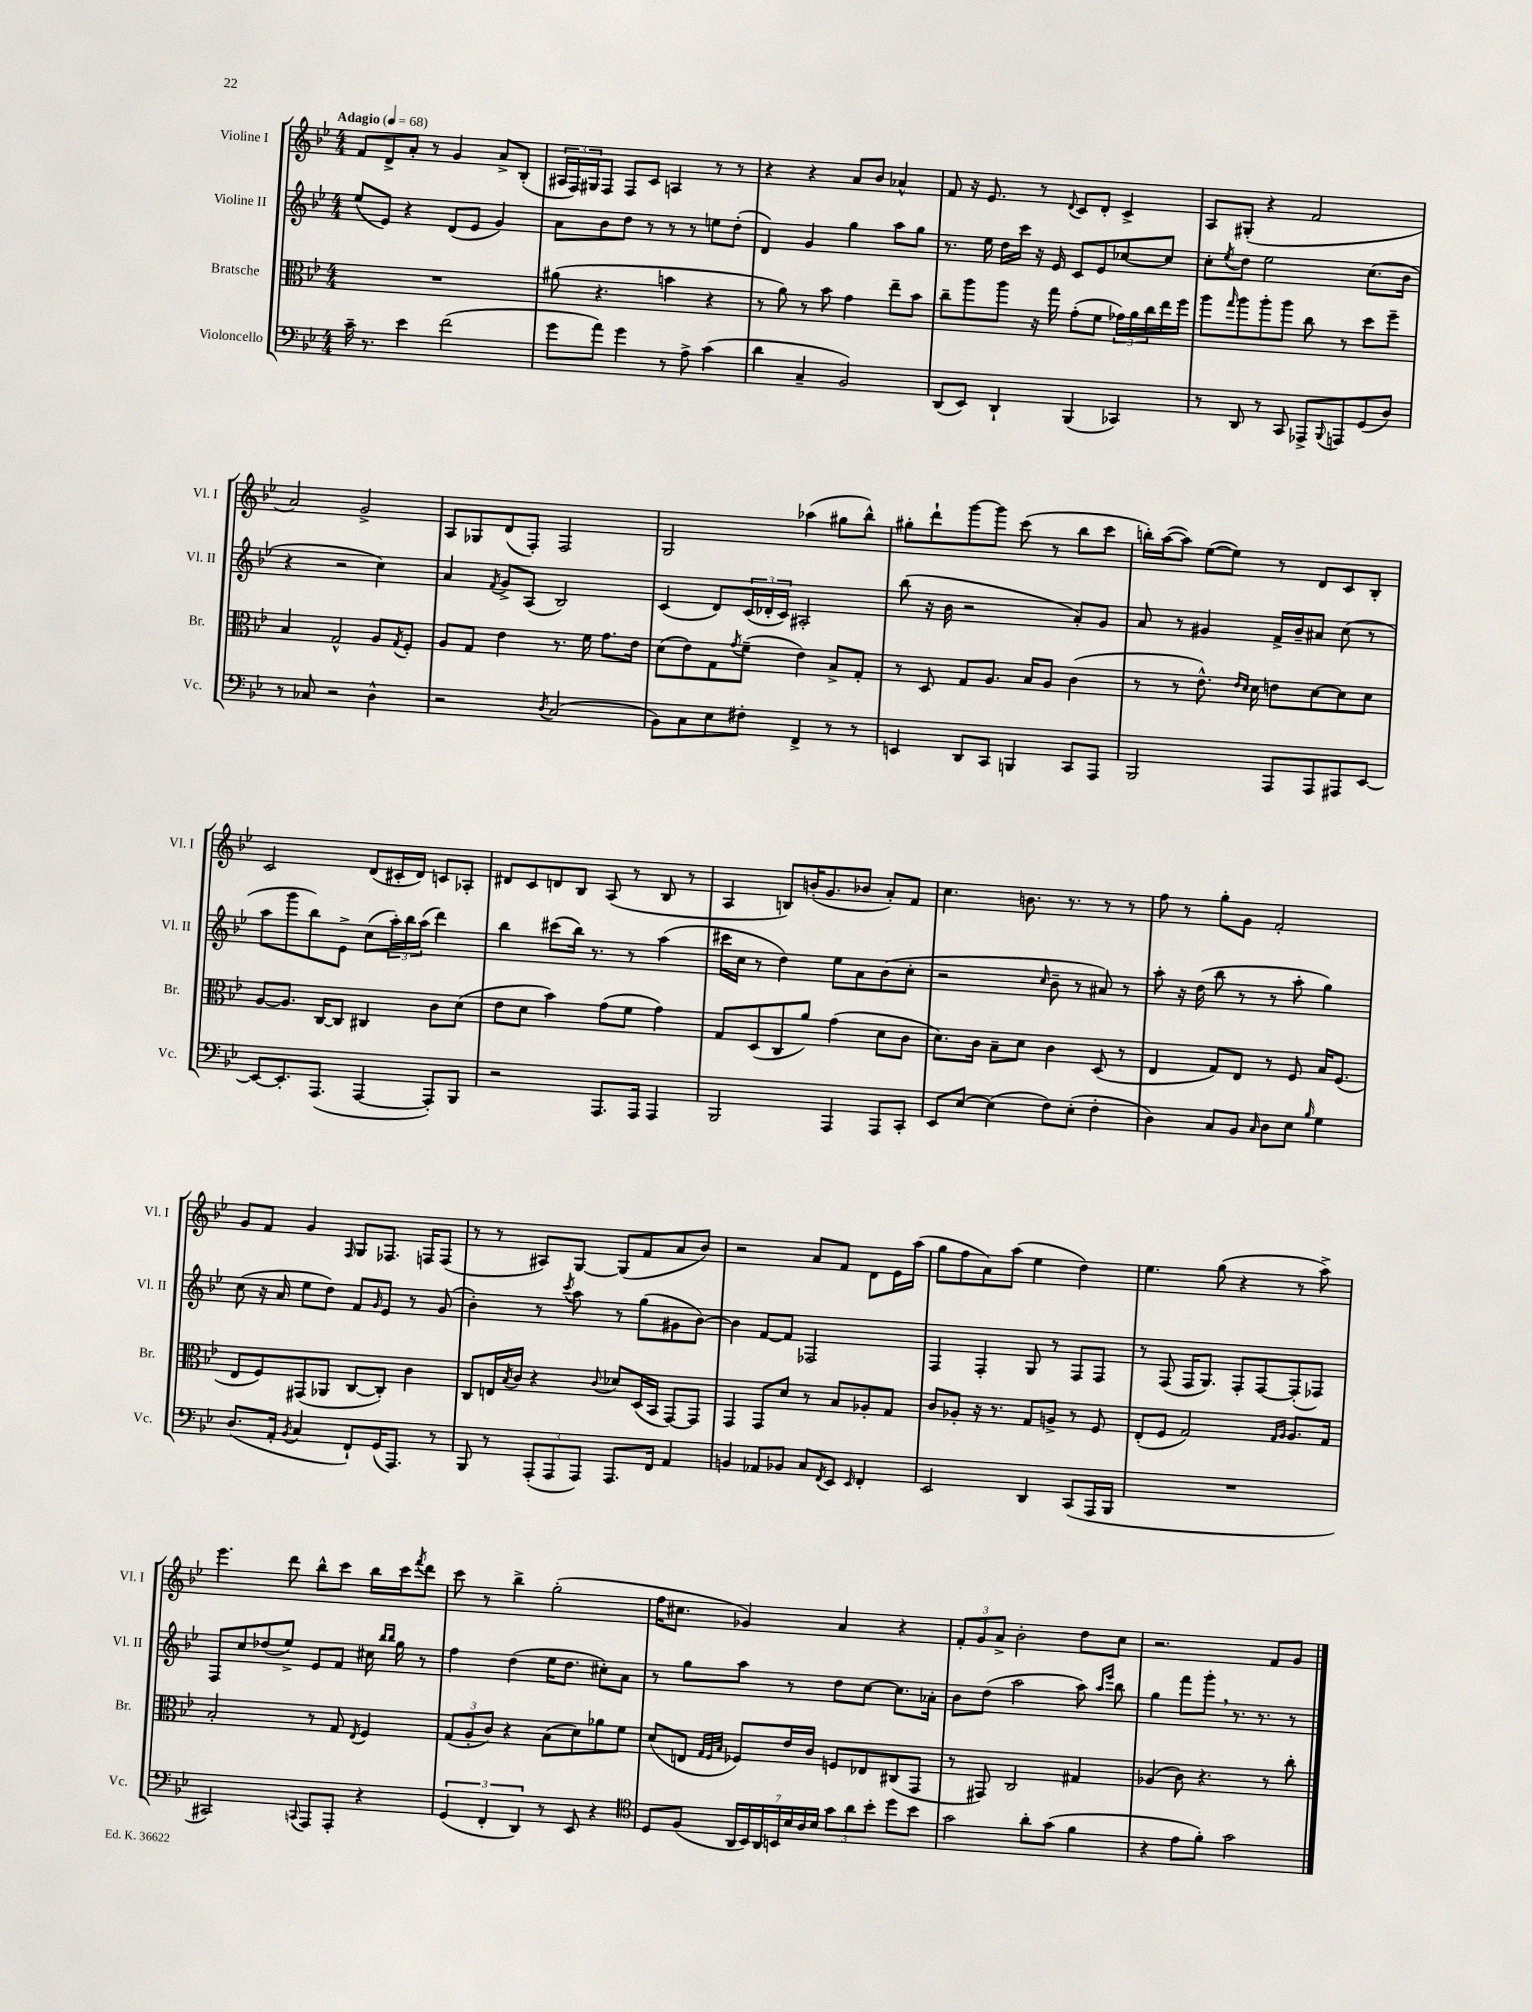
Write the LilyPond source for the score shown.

<<
\new StaffGroup <<
\new Staff = "s0" \with { instrumentName = "Violine I" shortInstrumentName = "Vl. I" } {
    \clef treble \key bes \major \numericTimeSignature \time 4/4 \tempo "Adagio" 4 = 68
    f'8 d'8-> a'8-. r8 g'4 a'8-> bes8-.( |
    \tuplet 3/2 { ais16 f16) gis16 } f8 f8 c'8 a4 r8 r8 |
    r4 r4 a'8 bes'8 aes'4-^ |
    f'8 r16 ees'8. r8 \appoggiatura { d'8 } c'8 d'8-. c'4-> |
    a8 gis8-.( r4 f'2 |
    a'2) g'2-> |
    a8 ges8 d'8( f8-.) f2 |
    g2 aes''4( gis''8 bes''8-^) |
    gis''8-. d'''8-! g'''8~ g'''8 c'''8( r8 bes''8 c'''8 |
    b''16-.) a''16~( a''8) ees''8~( ees''8) r8 d'8 c'8 bes8-. |
    c'2 d'8( cis'16-. d'16) c'8 aes8-. |
    dis'8 c'8 d'8 bes8 a8( r8 bes8 r8 |
    a4 b8) b'16-.( g'8. bes'8 a'8-.) f'8 |
    c''4. b'8. r8. r8 r8 |
    f''8 r8 g''8-. g'8 f'2-. |
    g'8 f'8 g'4 \grace { f16 } g8 fes8. f16 f8( |
    r8 r8 ais8) g8~ g8( f'8 a'8 bes'8) |
    r2 a'8 f'8 d'8 ees'16 a''16( |
    g''8 f''8 a'8) a''8( ees''4 d''4) |
    ees''4. g''8( r4 r8 a''8->) |
    ees'''4. d'''8 bes''8-^ c'''8 bes''16 c'''16 \acciaccatura { f'''8 } d'''8 |
    c'''8 r8 bes''4-> g''2-.( |
    f''16 cis''8. ges'4) a'4 r4 |
    \tuplet 3/2 { f'8-. g'8 a'8-> } bes'2-. d''8 c''8 |
    r2. f'8 g'8 \bar "|." |
}
\new Staff = "s1" \with { instrumentName = "Violine II" shortInstrumentName = "Vl. II" } {
    \clef treble \key bes \major \numericTimeSignature \time 4/4
    ees''8( ees'8) r4 d'8( ees'8 g'4) |
    a'8 bes'8 d''8 r8 r8 r8 e''8 d''8-.( |
    d'4) g'4 g''4 a''8 g''8 |
    r8. ees''16 d''16 c'''16 r16 ees'16 c'8 ees'8 ces''8~ ces''8 |
    c''8-. \acciaccatura { ees''8 } d''8 ees''2 c''8.( bes'16 |
    r4 r2 c''4) |
    a'4 \acciaccatura { f'8 } g'8-> a8( bes2) |
    c'4( d'8) \tuplet 3/2 { c'16( des'16-. c'16) } ais2-. |
    bes''8( r16 bes'16 r2 a'8-.) g'8 |
    a'8 r8 gis'4 f'16-> bes'16-- ais'8 c''8( r8 |
    a''8 g'''8 bes''8) ees'8-> c''8( \tuplet 3/2 { a''16-.) bes''16 a''16( } d'''4) |
    bes''4 cis'''8( bes''16) r8. r8 a''4( |
    cis'''16 c''16 r8 d''4) ees''8 a'8 bes'8( c''8-. |
    r2 \grace { c''16 } bes'8-- r8 ais'8) r8 |
    a''8-. r16 d''16( bes''8 r8 r8 a''8-. g''4) |
    c''8( r16 a'16 ees''8 d''8) f'8 \grace { g'16 } ees'8 r8 g'8( |
    bes'4-.) r8 \acciaccatura { c'''8 } a''8 r8 g''8( gis'8 bes'8~) |
    bes'4 f'8~ f'8 fes2 |
    f4 f4-. g8 r8 f8 f8 |
    r8 f8( f16 g8.) f8-. f8~ f8-.( fes8) |
    f8 c''8 des''8( ees''8->) ees'8 f'8 cis''16 \grace { bes''16 bes''16 } g''16 r8 |
    f''4 d''4( ees''16 d''8. cis''8-.) a'8 |
    r8 g''8 a''8 r8 d''8 c''8~ c''8. aes'16-. |
    bes'8 d''8( a''2 a''8) \grace { a''16 ees'''16 } bes''8 |
    g''4 f'''8 g'''8-. \breathe r8. r8. r8 \bar "|." |
}
\new Staff = "s2" \with { instrumentName = "Bratsche" shortInstrumentName = "Br." } {
    \clef alto \key bes \major \numericTimeSignature \time 4/4
    R1 |
    ais'8( r4. b'4 r4 |
    r8 a'8) r8 bes'8 g'4 ees''8-- bes'8 |
    c''8-- a''8 a''8 r16 g''16 g'8-.( f'8 \tuplet 3/2 { ges'16) a'16 c''16 } ees''16 f''16 |
    a''8 \grace { g''16 } a''8 a''8-. a''8 c''8 r8 d''8 f''8-- |
    bes4 g2-^ a8 \acciaccatura { g8 } f8-. |
    a8 g8 ees'4 r8. f'16 g'8. ees'16 |
    d'8( ees'8) g8 \acciaccatura { g'8 } f'8--( ees'4) bes8-> g8-. |
    r8 d8 g8 a8. bes16 a8 c'4( |
    r8 r8 ees'8.-^) \grace { ees'16 d'16 } d'16 e'8 d'8~ d'8 d'8 |
    a8~ a8. c16~ c8 cis4 c'8 d'8( |
    ees'8 d'8 bes'4) g'8( f'8 g'4) |
    g8 d8( c8 a'8) g'4( d'8 c'8 |
    d'8.) c'16 bes8-- d'8 c'4 d8( r8 |
    ees4 g8) ees8 r8 f8 bes16 f8.( |
    ees8 f8) gis,8( aes,8 c8~ c8-.) c'4 |
    c8 e16 \acciaccatura { bes8 } c'16 r4 \appoggiatura { c'8 } des'8 d16( bes,16 g,8~) g,8 |
    g,4 g,8 d'8 r8 bes8 aes8-. g8 |
    c'8 aes8-. r16 r8. g8 a8-> r8 f8 |
    ees8-.( f8 g2) \grace { g16 a16 } a8. g16 |
    bes2-. r8 g8 \acciaccatura { ees8 } f4 |
    \tuplet 3/2 { g8( a8-. c'8) } r4 bes8( d'8) aes'8 f'8 |
    d'8( e8 \grace { g32 f32 bes32 } fes8) ees'16 c'16 f8 ees8 cis8( g,8 |
    r8 gis,8) c2 gis4 |
    aes4( c'8) r4. r8 c''8-. \bar "|." |
}
\new Staff = "s3" \with { instrumentName = "Violoncello" shortInstrumentName = "Vc." } {
    \clef bass \key bes \major \numericTimeSignature \time 4/4
    c'16-- r8. ees'4 f'2( |
    g'8 a'8) g'4 r8 a8-> c'4( |
    d'4 c4-- bes,2) |
    d,8( ees,8) d,4-! bes,,4( ces,4) |
    r8 d,8 r8 c,8 aes,,8-> \appoggiatura { bes,,8 } a,,8 g,8( d8) |
    r8 ces8 r2 d4-^ |
    r2 \acciaccatura { d8 } c2( |
    bes,8) c8 ees8 fis8-. f,4-> r8 r8 |
    e,4 d,8 c,8 b,,4 c,8 a,,8 |
    bes,,2 a,,8 a,,8 ais,,8 ees,8~ |
    ees,8~ ees,8.-. a,,8.( a,,4~ a,,8-.) bes,,8 |
    r2 a,,8. a,,16 a,,4 |
    bes,,2 a,,4 a,,8 c,8-. |
    ees,8 ees8~ ees4( f8) ees8-.( f4-. |
    d4) c8 bes,8 \grace { c16 } d8 ees8 \grace { bes16 } g4 |
    d8.( a,16-. \acciaccatura { bes,8 } c4 f,8-!) g,16( a,,8.) r8 |
    bes,,8 r8 \tuplet 3/2 { a,,8-.( a,,8 a,,8) } a,,8. f,16 a,4 |
    b,4 aes,8 bes,8 c8 \acciaccatura { f,8 } ees,8 \grace { ees,16 } f,4-. |
    ees,2 d,4 c,8( a,,16 bes,,16 |
    R1 |
    cis,2) \appoggiatura { c,8 } a,,8 a,,8-. r4 |
    \tuplet 3/2 { g,4( f,4-. d,4) } r8 ees,8 r4 |
    \clef tenor d8 f8( \tuplet 7/4 { a,16 bes,16) a,16 b,16 bes16 a16 bes16 } \tuplet 3/2 { g'8 a'8 bes'8-. } d''8 bes'8 |
    g'2 a'8-. g'8( f'4 |
    r4 ees'8 f'8-.) g'2 \bar "|." |
}
>>
>>
\layout { \context { \Score \remove "Bar_number_engraver" } }
